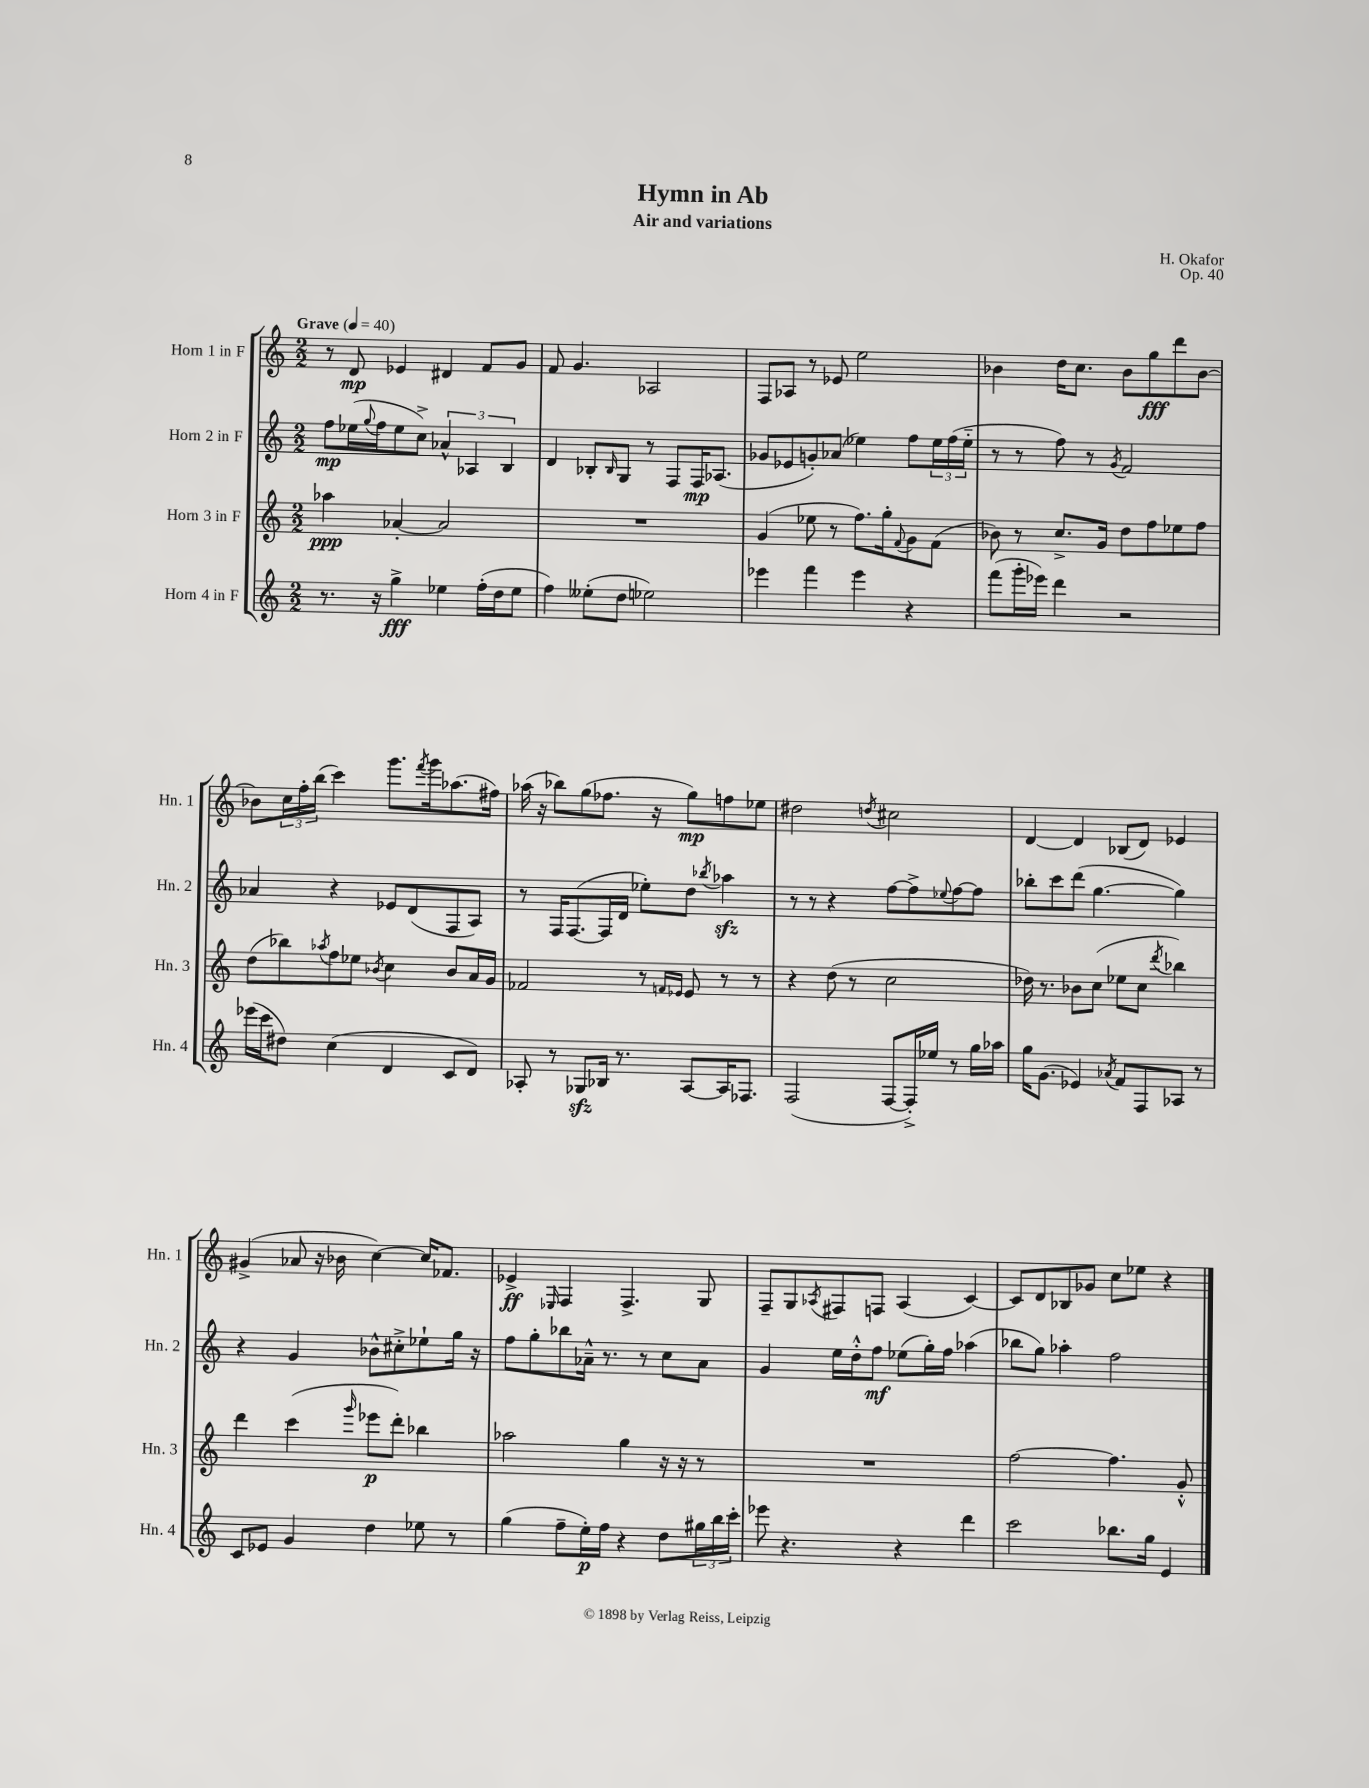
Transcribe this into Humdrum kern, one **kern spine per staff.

**kern	**dynam	**kern	**dynam	**kern	**dynam	**kern	**dynam
*part4	*part4	*part3	*part3	*part2	*part2	*part1	*part1
*staff4	*staff4	*staff3	*staff3	*staff2	*staff2	*staff1	*staff1
*I"Horn 4 in F	*	*I"Horn 3 in F	*	*I"Horn 2 in F	*	*I"Horn 1 in F	*
*I'Hn. 4	*	*I'Hn. 3	*	*I'Hn. 2	*	*I'Hn. 1	*
*clefG2	*	*clefG2	*	*clefG2	*	*clefG2	*
*k[]	*	*k[]	*	*k[]	*	*k[]	*
*M2/2	*	*M2/2	*	*M2/2	*	*M2/2	*
*MM40	*	*MM40	*	*MM40	*	*MM40	*
=1	=1	=1	=1	=1	=1	=1	=1
!	!	!	!	!	!	!LO:TX:a:B:t=Grave	!
8.r	.	4aa-X\	ppp	8ff\L	mp	8r	.
.	.	.	.	(16ee-X\L	.	8d/	mp
.	.	.	.	8qqgg/	.	.	.
16r	.	.	.	16ff\J	.	.	.
4gg^\	fff	[4a-X'/	.	8ee-\	.	4e-X/	.
.	.	.	.	8cc^\J)	.	.	.
4ee-X\	.	2a-/]	.	6a-X^^/	.	4d#X/	.
.	.	.	.	6A-X/	.	.	.
(16ff'\LL	.	.	.	.	.	8f/L	.
16dd\J	.	.	.	.	.	.	.
.	.	.	.	6B/	.	.	.
8ee-\J	.	.	.	.	.	8g/J	.
=2	=2	=2	=2	=2	=2	=2	=2
4ff\)	.	1r	.	4d/	.	8f/	.
.	.	.	.	.	.	4.g/	.
(8ee--X'\L	.	.	.	8B-X'/L	.	.	.
.	.	.	.	16qqB-/	.	.	.
8dd\J	.	.	.	8G/J	.	.	.
2ee-X\)	.	.	.	8r	.	2A-X/	.
.	.	.	.	8F/L	.	.	.
.	.	.	.	16F/K	mp	.	.
.	.	.	.	(8.A-X/J	.	.	.
=3	=3	=3	=3	=3	=3	=3	=3
4eee-X\	.	(4g/	.	8g-X/L	.	8F/L	.
.	.	.	.	8e-X/	.	8A-X/J	.
4fff\	.	8ee-X\	.	8gn'/)	.	8r	.
.	.	8r	.	(8a-X/J	.	8e-X/	.
4eee-\	.	8.ff\L)	.	4ee-X\)	.	2ee\	.
.	.	16gg'\k	.	.	.	.	.
.	.	8qqf/	.	.	.	.	.
4r	.	8g\	.	8ff\L	.	.	.
.	.	(8f\J	.	24ee-\L	.	.	.
.	.	.	.	(24ff\	.	.	.
.	.	.	.	24ee-\JJ	.	.	.
=4	=4	=4	=4	=4	=4	=4	=4
(8fff\L	.	8b-X\)	.	8r	.	4b-X\	.
16ggg'\L	.	8r	.	8r	.	.	.
16eee-X\JJ)	.	.	.	.	.	.	.
4ddd\	.	8.cc^/L	.	8ff\)	.	16dd\KL	.
.	.	.	.	.	.	8.cc\J	.
.	.	.	.	8r	.	.	.
.	.	16g/Jk	.	.	.	.	.
.	.	.	.	8qg/	.	.	.
2r	.	8dd\L	.	2f/	.	8b-\L	.
.	.	8ff\	.	.	.	8gg\	fff
.	.	8ee-X\	.	.	.	8ddd\	.
.	.	8ff\J	.	.	.	[8b-\J	.
!!LO:LB:g=z
=5	=5	=5	=5	=5	=5	=5	=5
(16eee-X\LL	.	(8dd\L	.	4a-X/	.	8b-X\L]	.
16ccc\J	.	.	.	.	.	.	.
8dd#X\J)	.	8bb-X\)	.	.	.	24cc\L	.
.	.	.	.	.	.	24ff'\	.
.	.	.	.	.	.	(24bb\JJ	.
.	.	8qaa-X/	.	.	.	.	.
(4cc\	.	8ff\	.	4r	.	4ccc\)	.
.	.	8ee-X\J	.	.	.	.	.
.	.	8qb-X/	.	.	.	.	.
4d/	.	4cc\	.	8e-X/L	.	8.ggg\L	.
.	.	.	.	(8d/	.	.	.
.	.	.	.	.	.	8qfff/	.
.	.	.	.	.	.	16ggg\k	.
8c/L	.	8b-/L	.	8F/	.	(8.aa-X\	.
8d/J)	.	16a/L	.	8A/J)	.	.	.
.	.	16g/JJ	.	.	.	16ff#X\Jk)	.
=6	=6	=6	=6	=6	=6	=6	=6
8A-X'/	.	2f-X/	.	8r	.	(16aa-X\	.
.	.	.	.	.	.	16r	.
8r	.	.	.	16F/KL	.	8bb-X\L)	.
.	.	.	.	([8.F/	.	.	.
8G-Xzz/L	.	.	.	.	.	(8gg\	.
16B-X/Jk	.	.	.	16F/L]	.	8.ff-X\J	.
8.r	.	.	.	16d/JJ	.	.	.
.	.	8r	.	8ee-X'\L)	.	.	.
.	.	.	.	.	.	16r	.
.	.	16qqfn/LL	.	.	.	.	.
.	.	16qqe-X/JJ	.	.	.	.	.
[8A-/L	.	8e-/	.	8dd\J	.	8gg\L)	mp
.	.	.	.	8qbb-X/	.	.	.
16A-/K]	.	8r	.	4aa-Xzz\	.	8ffn\	.
8.F-X/J	.	.	.	.	.	.	.
.	.	8r	.	.	.	8ee-X\J	.
=7	=7	=7	=7	=7	=7	=7	=7
(2F/	.	4r	.	8r	.	2dd#X\	.
.	.	.	.	8r	.	.	.
.	.	(8dd\	.	4r	.	.	.
.	.	8r	.	.	.	.	.
.	.	.	.	.	.	8qddn/	.
[8F/L	.	2cc\	.	[8ff\L	.	2cc#X\	.
16F'^/L])	.	.	.	8ff^\]	.	.	.
16ee-X/JJ	.	.	.	.	.	.	.
.	.	.	.	8qqee-X/	.	.	.
8r	.	.	.	[8ff\	.	.	.
16gg\LL	.	.	.	8ff\J]	.	.	.
16aa-X\JJ	.	.	.	.	.	.	.
=8	=8	=8	=8	=8	=8	=8	=8
16gg\KL	.	16dd-X\)	.	8bb-X'\L	.	[4d/	.
(8.g\J	.	8.r	.	.	.	.	.
.	.	.	.	8ccc\	.	.	.
4e-X/)	.	8b-X\L	.	(8ddd\J	.	4d/]	.
.	.	(8cc\J	.	[4.gg\	.	.	.
8qa-X/	.	.	.	.	.	.	.
8f/L	.	8ee-X\L	.	.	.	(8B-X/L	.
8F/	.	8cc\J	.	.	.	8d/J)	.
.	.	8qddd/	.	.	.	.	.
8A-X/J	.	4bb-X\)	.	4gg\])	.	4e-X/	.
8r	.	.	.	.	.	.	.
!!LO:LB:g=z
=9	=9	=9	=9	=9	=9	=9	=9
8c/L	.	4ddd\	.	4r	.	(4g#X^/	.
8e-X/J	.	.	.	.	.	.	.
4g/	.	(4ccc\	.	4g/	.	8a-X/	.
.	.	.	.	.	.	16r	.
.	.	.	.	.	.	16b-X\	.
.	.	16qqggg/	.	.	.	.	.
4dd\	.	8eee-X\L	p	8b-X^^\L	.	[4cc\)	.
.	.	8ddd'\J)	.	8cc#X'^\	.	.	.
8ee-X\	.	4bb-X\	.	8ee-X`\	.	16cc/KL]	.
.	.	.	.	.	.	8.f-X/J	.
8r	.	.	.	16gg\Jk	.	.	.
.	.	.	.	16r	.	.	.
=10	=10	=10	=10	=10	=10	=10	=10
(4gg\	.	2aa-X\	.	8ff\L	.	4e-X^/	ff
.	.	.	.	8gg'\	.	.	.
.	.	.	.	.	.	16qqE-X/	.
8ff~\L	.	.	.	8bb-X\	.	4F/	.
16ee'\L)	p	.	.	16a-X~^^\Jk	.	.	.
16ff\JJ	.	.	.	8.r	.	.	.
4r	.	4gg\	.	.	.	4.F^/	.
.	.	.	.	8r	.	.	.
8dd\L	.	16r	.	8cc\L	.	.	.
.	.	16r	.	.	.	.	.
24gg#X\L	.	8r	.	8a-\J	.	8G/	.
24bb\	.	.	.	.	.	.	.
24ccc'\JJ	.	.	.	.	.	.	.
=11	=11	=11	=11	=11	=11	=11	=11
8eee-X\	.	1r	.	4g/	.	8F~/L	.
4.r	.	.	.	.	.	8G/	.
.	.	.	.	.	.	8qA-X/	.
.	.	.	.	16ee\LL	.	8F#X/	.
.	.	.	.	16dd'^^\J	.	.	.
.	.	.	.	8ff\J	mf	8Fn/J	.
4r	.	.	.	(8ee-X\L	.	(4A-/	.
.	.	.	.	16gg'\L)	.	.	.
.	.	.	.	16ff\JJ	.	.	.
4ddd\	.	.	.	(4aa-X\	.	[4c/)	.
=12	=12	=12	=12	=12	=12	=12	=12
2ccc\	.	[2ff\	.	8bb-X\L	.	8c/L]	.
.	.	.	.	8gg\J)	.	8d/	.
.	.	.	.	4aa-X'\	.	8B-X/	.
.	.	.	.	.	.	8g-X/J	.
8.bb-X\L	.	4.ff\]	.	2ff\	.	8cc\L	.
.	.	.	.	.	.	8ee-X\J	.
16gg\Jk	.	.	.	.	.	.	.
4e/	.	.	.	.	.	4r	.
.	.	8g'^^/	.	.	.	.	.
==	==	==	==	==	==	==	==
*-	*-	*-	*-	*-	*-	*-	*-
